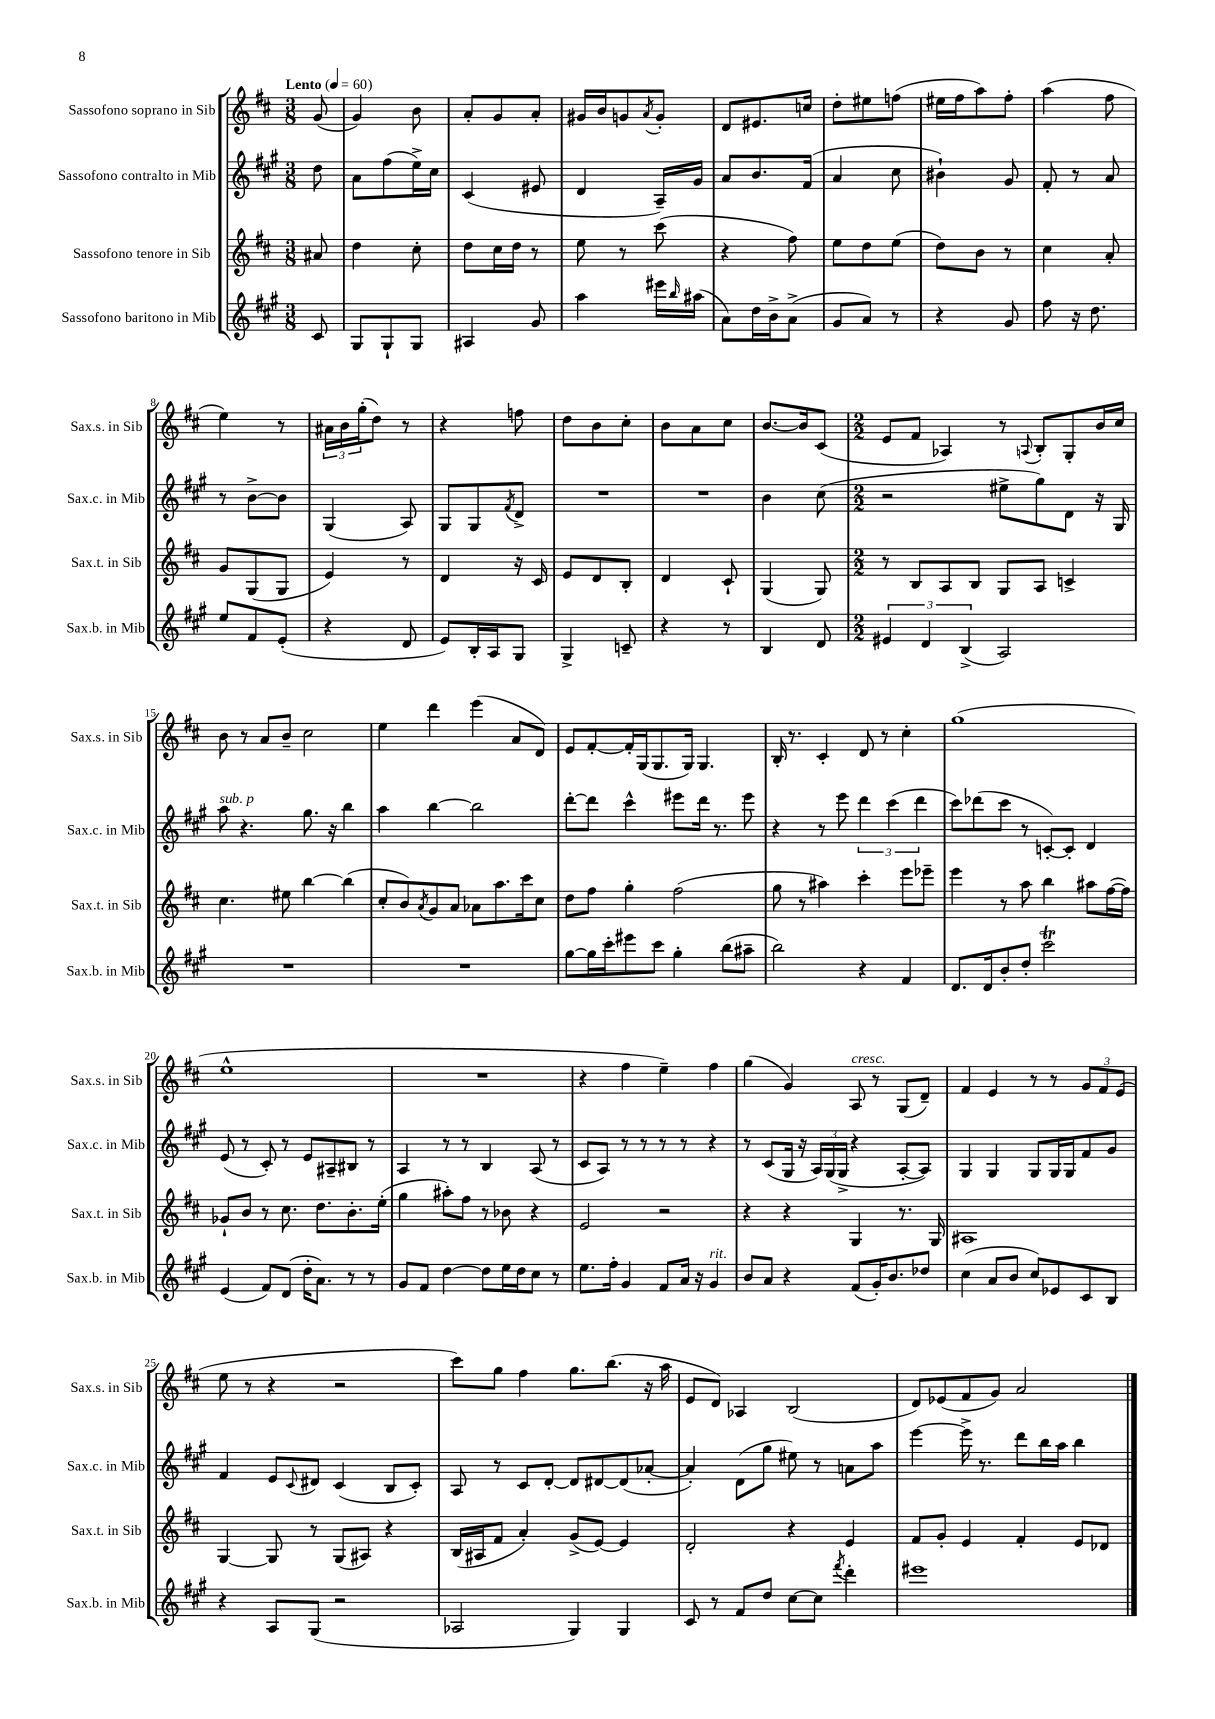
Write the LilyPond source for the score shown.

<<
\new StaffGroup <<
\new Staff = "s0" \with { instrumentName = "Sassofono soprano in Sib" shortInstrumentName = "Sax.s. in Sib" } {
    \clef treble \key d \major \numericTimeSignature \time 3/8 \partial 8 \tempo "Lento" 4 = 60
    g'8( |
    g'4) b'8 |
    a'8-. g'8 a'8-. |
    gis'16 b'16 g'8 \acciaccatura { a'8 } g'8-. |
    d'8 eis'8. c''16 |
    d''8-. eis''8 f''8( |
    eis''16 fis''16 a''8) fis''8-. |
    a''4( fis''8 |
    e''4) r8 |
    \tuplet 3/2 { ais'16 b'16 g''16-.( } d''8) r8 |
    r4 f''8 |
    d''8 b'8 cis''8-. |
    b'8 a'8 cis''8 |
    b'8.~ b'16 cis'8( |
    \numericTimeSignature \time 2/2 e'8 fis'8 aes4) r8 \appoggiatura { a8 } b8-. g8-. b'16 cis''16 |
    b'8 r8 a'8 b'8-- cis''2 |
    e''4 d'''4 e'''4( a'8 d'8) |
    e'8 fis'8~-. fis'16-. g16( g8. g16) g4. |
    b16-. r8. cis'4-. d'8 r8 cis''4-. |
    g''1( |
    e''1-^ |
    R1 |
    r4 fis''4 e''4--) fis''4 |
    g''4( g'4) a8^\markup { \italic "cresc." } r8 g8( d'8--) |
    fis'4 e'4 r8 r8 \tuplet 3/2 { g'8 fis'8 e'8( } |
    e''8 r8 r4 r2 |
    cis'''8) g''8 fis''4 g''8. b''8.( r16 a''16 |
    e'8 d'8) aes4 b2( |
    d'8) ees'8( fis'8 g'8) a'2 \bar "|." |
}
\new Staff = "s1" \with { instrumentName = "Sassofono contralto in Mib" shortInstrumentName = "Sax.c. in Mib" } {
    \clef treble \key a \major \numericTimeSignature \time 3/8 \partial 8
    d''8 |
    a'8 fis''8( e''16->) cis''16 |
    cis'4( eis'8 |
    d'4 a16--) gis'16 |
    a'8 b'8. fis'16( |
    a'4 cis''8 |
    bis'4-!) gis'8 |
    fis'8-. r8 a'8 |
    r8 b'8~-> b'8 |
    gis4( a8) |
    gis8 gis8 \acciaccatura { fis'8 } d'8-> |
    R4. |
    R4. |
    b'4 cis''8( |
    \numericTimeSignature \time 2/2 r2 eis''8-> gis''8) d'8 r16 gis16 |
    a''8^\markup { \italic "sub. p" } r4. gis''8. r16 b''4 |
    a''4 b''4~ b''2 |
    d'''8~-. d'''8 cis'''4-^ eis'''8 d'''16 r8. eis'''8 |
    r4 r8 e'''8 \tuplet 3/2 { d'''4 cis'''4( d'''4 } |
    cis'''8) des'''8( cis'''8 r8 c'8~-.) c'8-. d'4 |
    e'8( r8 cis'8-.) r8 e'8 ais8-- bis8 r8 |
    a4 r8 r8 b4 a8( r8 |
    cis'8 a8) r8 r8 r8 r8 r4 |
    r8 cis'8( gis16 r16 \tuplet 3/2 { a16) gis16( gis16-> } r4 a8~-. a8) |
    gis4 gis4 gis8 gis16 gis16 fis'8 gis'8 |
    fis'4 e'8 \appoggiatura { cis'8 } dis'8 cis'4( b8 cis'8-.) |
    a8 r8 cis'8 d'8~-. d'8 dis'8~ dis'8( aes'8~-. |
    aes'4-.) d'8( gis''8 eis''8) r8 a'8 a''8 |
    e'''4~ e'''16-> r8. d'''8 b''16 a''16 b''4 \bar "|." |
}
\new Staff = "s2" \with { instrumentName = "Sassofono tenore in Sib" shortInstrumentName = "Sax.t. in Sib" } {
    \clef treble \key d \major \numericTimeSignature \time 3/8 \partial 8
    ais'8 |
    d''4 cis''8-. |
    d''8 cis''16 d''16 r8 |
    e''8 r8 cis'''8( |
    r4 fis''8) |
    e''8 d''8 e''8( |
    d''8) b'8 r8 |
    cis''4 a'8-. |
    g'8 g8( g8 |
    e'4) r8 |
    d'4 r16 cis'16 |
    e'8 d'8 b8-. |
    d'4 cis'8-! |
    g4( g8) |
    \numericTimeSignature \time 2/2 r8 b8 a8 b8 g8 a8 c'4-> |
    cis''4. eis''8 b''4~ b''4( |
    cis''8-. b'8) \acciaccatura { a'8 } g'8 a'8 aes'8 a''8. cis'''16 cis''8 |
    d''8 fis''8 g''4-. fis''2( |
    g''8 r8 ais''4) cis'''4-. e'''8 ees'''8-- |
    e'''4 r8 a''8 b''4 ais''8 fis''16~( fis''16) |
    ges'8-! b'8 r8 cis''8. d''8. b'8.-. e''16-.( |
    g''4 ais''8-.) fis''8 r8 bes'8 r4 |
    e'2 r2 |
    r4 r4 g4 r8. g16 |
    ais1 |
    g4~ g8 r8 g8( ais8) r4 |
    b16( ais16 fis'8 a'4-.) g'8->( e'8~) e'4 |
    d'2-. r4 e'4 |
    fis'8 g'8-. e'4 fis'4-. e'8 des'8 \bar "|." |
}
\new Staff = "s3" \with { instrumentName = "Sassofono baritono in Mib" shortInstrumentName = "Sax.b. in Mib" } {
    \clef treble \key a \major \numericTimeSignature \time 3/8 \partial 8
    cis'8 |
    gis8 gis8-! gis8 |
    ais4 gis'8 |
    a''4 eis'''16 \grace { b''16 } ais''16( |
    a'8) d''16 b'16-> a'8->( |
    gis'8 a'8) r8 |
    r4 gis'8 |
    fis''8 r16 d''8. |
    e''8 fis'8 e'8-.( |
    r4 d'8 |
    e'8) b16-. a16 gis8 |
    gis4-> c'8-- |
    r4 r8 |
    b4 d'8 |
    \numericTimeSignature \time 2/2 \tuplet 3/2 { eis'4 d'4 b4->( } a2) |
    R1 |
    R1 |
    gis''8~ gis''16 cis'''16-. eis'''8 cis'''8 gis''4-. b''8( ais''8-- |
    b''2) r4 fis'4 |
    d'8. d'16 b'8-. d''8-. cis'''2\trill |
    e'4( fis'8) d'8( d''16-. a'8.) r8 r8 |
    gis'8 fis'8 d''4~ d''8 e''16 d''16 cis''8 r8 |
    e''8. fis''16-. gis'4 fis'8 a'16 r16 gis'4^\markup { \italic "rit." } |
    b'8 a'8 r4 fis'8( gis'16-.) b'8. des''8 |
    cis''4( a'8 b'8 cis''8) ees'8 cis'8 b8 |
    r4 a8 gis8( r2 |
    aes2 gis4) gis4 |
    cis'8 r8 fis'8 d''8 cis''8~ cis''8 \acciaccatura { fis'''8 } d'''4-. |
    eis'''1 \bar "|." |
}
>>
>>
